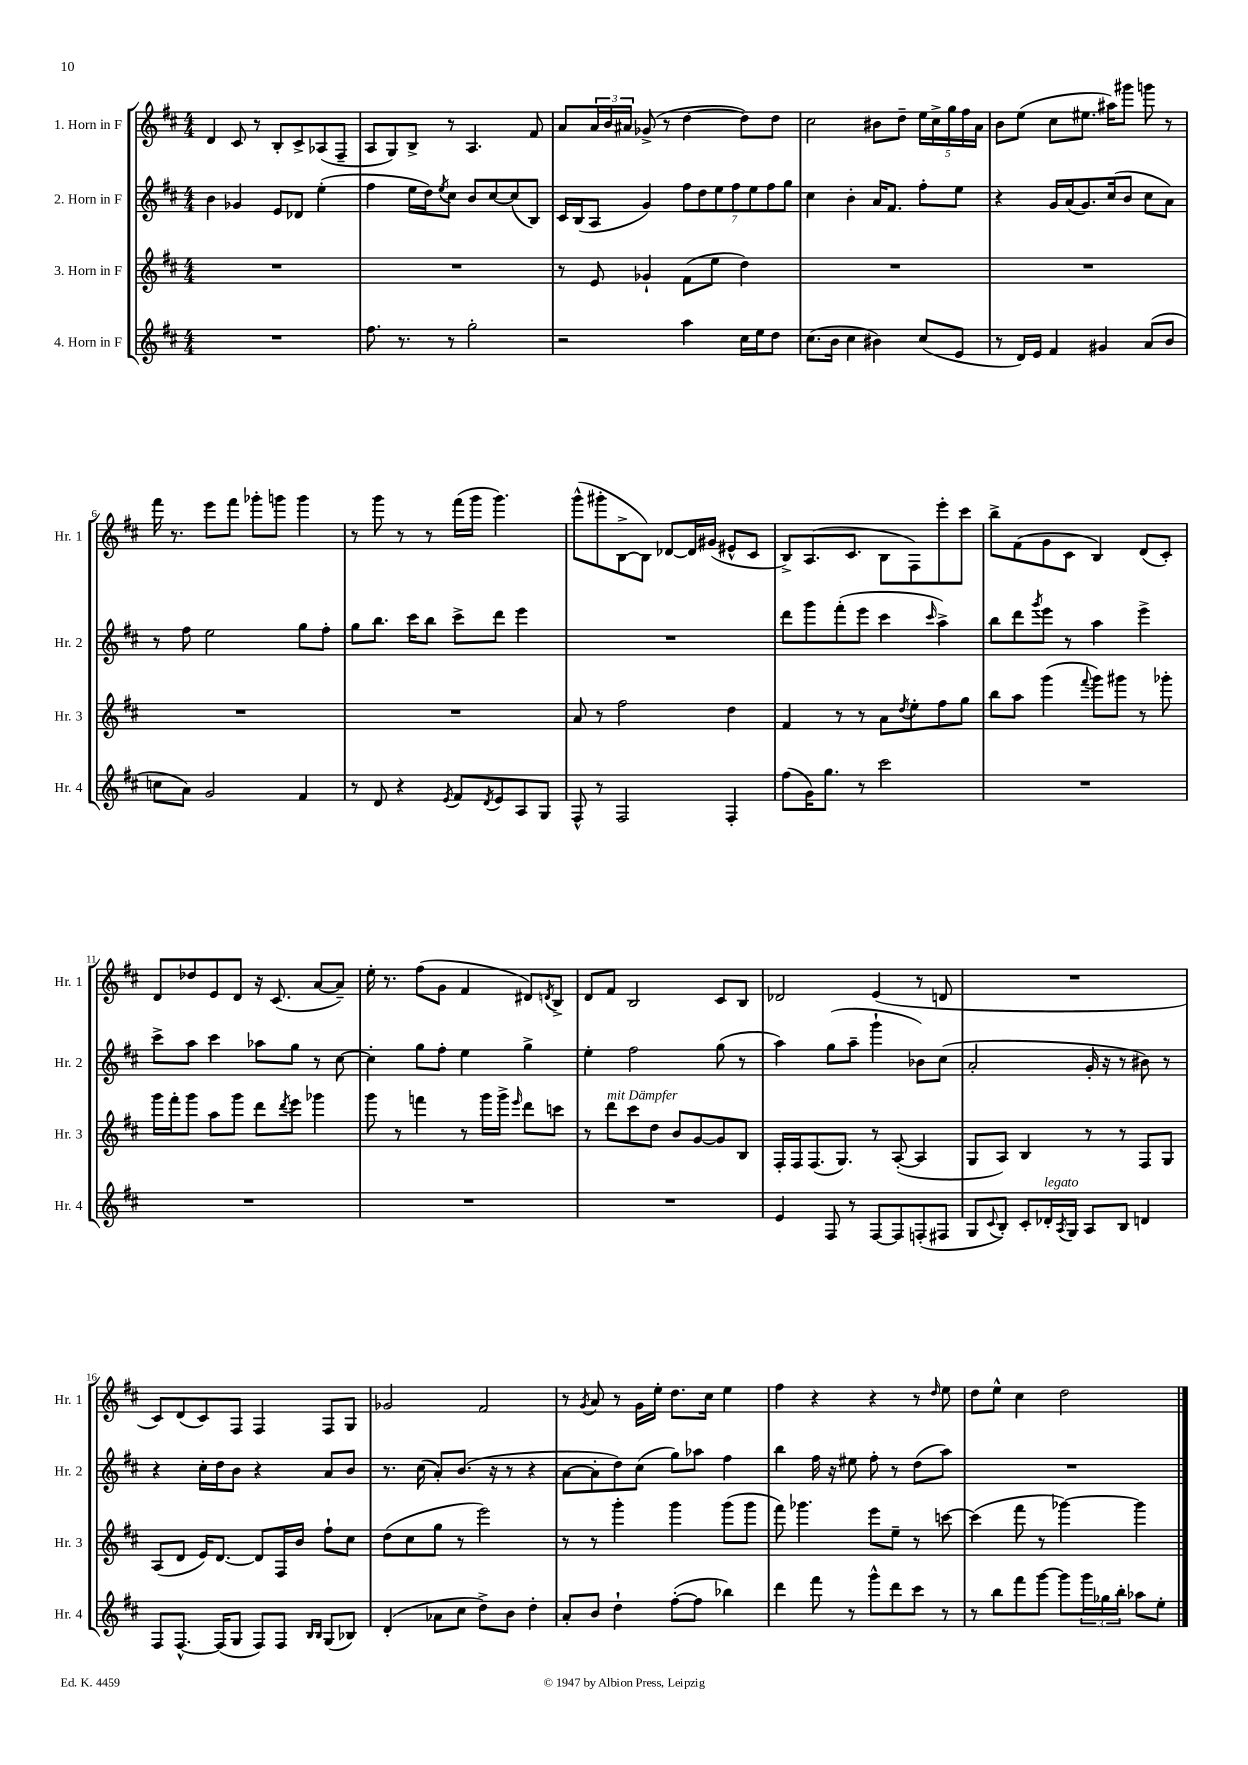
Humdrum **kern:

**kern	**kern	**kern	**kern
*staff4	*staff3	*staff2	*staff1
*clefG2	*clefG2	*clefG2	*clefG2
*k[f#c#]	*k[f#c#]	*k[f#c#]	*k[f#c#]
*M4/4	*M4/4	*M4/4	*M4/4
1r	1r	4b	4d
.	.	4g-	8c#
.	.	.	8r
.	.	8e	8B'
.	.	8d-	8c#^
.	.	(4ee'	(8A-
.	.	.	8F#~
=	=	=	=
8.ff#	1r	4ff#	8A
.	.	.	8G)
8.r	.	.	.
.	.	16ee	8B^
.	.	16dd)	.
.	.	8qee	.
8r	.	8cc#	8r
2gg'	.	8b	4.A
.	.	[8cc#	.
.	.	(8cc#]	.
.	.	8B)	8f#
=	=	=	=
2r	8r	16c#	8a
.	.	(16B	.
.	8e	8A	24a
.	.	.	24b
.	.	.	24a#
.	4g-`	4g)	(8g-^
.	.	.	8r
4aa	(8f#	14ff#	[4dd
.	.	14dd	.
.	8ee	.	.
.	.	14ee	.
.	.	14ff#	.
16cc#	4dd)	.	8dd])
.	.	14ee	.
16ee	.	.	.
.	.	14ff#	.
8dd	.	.	8dd
.	.	14gg	.
=	=	=	=
(8.cc#	1r	4cc#	2cc#
16b	.	.	.
4cc#	.	4b'	.
4b#)	.	16a	8b#
.	.	8.f#	.
.	.	.	8dd~
(8cc#	.	8ff#'	20ee
.	.	.	20cc#^
.	.	.	20gg
8e	.	8ee	.
.	.	.	20ff#
.	.	.	20a
=	=	=	=
8r	1r	4r	8b
16d)	.	.	(8ee
16e	.	.	.
4f#	.	16g	8cc#
.	.	(16a	.
.	.	8.g)	8.ee#
4g#	.	.	.
.	.	(16cc#	16aa#)
.	.	8b	8ggg#
(8a	.	8cc#	8ggg
8b	.	8a)	8r
=	=	=	=
8cc	1r	8r	16fff#
.	.	.	8.r
8a)	.	8ff#	.
2g	.	2ee	8eee
.	.	.	8fff#
.	.	.	8ggg-'
.	.	.	8ggg
4f#	.	8gg	4ggg
.	.	8ff#'	.
=	=	=	=
8r	1r	8gg	8r
8d	.	8.bb	8ggg
4r	.	.	8r
.	.	16ccc#	.
.	.	8bb	8r
8qe	.	.	.
8f#	.	8ccc#^	(16fff#
.	.	.	16ggg
8qd	.	.	.
8e	.	8ddd	4.ggg)
8A	.	4eee	.
8G	.	.	.
=	=	=	=
8F#^^	8a	1r	(8ggg^^
8r	8r	.	8ggg#'
2F#	2ff#	.	[8B^
.	.	.	8B])
.	.	.	[8d-
.	.	.	16d-]
.	.	.	(16g#
4F#'	4dd	.	8e#^^
.	.	.	8c#
=	=	=	=
(8ff#	4f#	8ddd	8B^)
16g)	.	8ggg	(8.A
8.gg	.	.	.
.	8r	(8fff#'	.
.	.	.	8.c#
8r	8r	8eee	.
2ccc#	8a	4ccc#	8B
.	8qdd	.	.
.	8ee'	.	8F#)
.	.	16qqccc#	.
.	8ff#	4aa^)	8eee'
.	8gg	.	8ccc#
=	=	=	=
1r	8bb	8bb	8bb^
.	8aa	8ddd	(8f#
.	.	8qggg	.
.	(4ggg	8eee	8g
.	.	8r	8c#
.	8qqfff#	.	.
.	8ggg)	4aa	4B)
.	8ggg#	.	.
.	8r	4eee^	(8d
.	8ggg-'	.	8c#')
=	=	=	=
1r	16ggg	8ccc#^	8d
.	16fff#'	.	.
.	8ggg	8aa	8dd-
.	8aa	4ccc#	8e
.	8ggg	.	8d
.	8ddd	8aa-	16r
.	.	.	(8.c#
.	8qddd	.	.
.	8eee	8gg	.
.	4ggg-	8r	[8a
.	.	[8cc#	8a~])
=	=	=	=
1r	8ggg	4cc#']	16ee'
.	.	.	8.r
.	8r	.	.
.	4fff	8gg	(8ff#
.	.	8ff#'	8g
.	8r	4ee	4f#
.	16ggg	.	.
.	16ggg^	.	.
.	16qqeee	.	.
.	8ddd	4gg^	8d#)
.	.	.	8qd
.	8ccc	.	8B^
=	=	=	=
1r	8r	4ee'	8d
.	8ddd	.	8f#
.	8ccc#	2ff#	2B
.	8dd	.	.
.	8b	.	.
.	[8g	.	.
.	8g]	(8gg	8c#
.	8B	8r	8B
=	=	=	=
4e	16F#'	4aa)	2d-
.	16F#	.	.
.	(8.F#	.	.
8F#	.	(8gg	.
.	8.G)	.	.
8r	.	8aa~	.
[8F#	8r	4ggg`	(4e
8F#]	([8A'	.	.
(8F'	4A]	8b-)	8r
8F#	.	(8cc#	8d
=	=	=	=
8G	8G	2a'	1r
8qqc#	.	.	.
8B')	8A)	.	.
8c#'	4B	.	.
16d-'	.	.	.
8qA	.	.	.
16G	.	.	.
8A	8r	16g'	.
.	.	16r	.
8B	8r	8r	.
4d	8F#	8b#)	.
.	8G	8r	.
=	=	=	=
8F#	(8A	4r	8c#)
[8.F#^^	8d	.	(8d
.	16e)	16cc#'	8c#)
(16F#]	[8.d	16dd	.
8G	.	8b	8F#
8F#)	8d]	4r	4F#
8F#	16F#	.	.
.	16b	.	.
16qqB	.	.	.
16qqB	.	.	.
(8G	8ff#`	8a	8F#
8B-)	8cc#	8b	8G
=	=	=	=
(4d'	(8dd	8.r	2g-
.	8cc#	.	.
.	.	(16cc#	.
8a-	8gg	8a')	.
8cc#	8r	(8.b	.
8dd^)	2eee)	.	2f#
.	.	16r	.
8b	.	8r	.
4dd'	.	4r	.
=	=	=	=
8a'	8r	[8a	8r
.	.	.	8qg
8b	8r	8a']	8a
4dd`	4ggg'	8dd)	8r
.	.	(8cc#	16g
.	.	.	16ee'
([8ff#'	4ggg	8gg)	8.dd
8ff#]	.	8aa-	.
.	.	.	16cc#
4bb-)	(8ggg	4ff#	4ee
.	8ggg	.	.
=	=	=	=
4ddd	8fff#)	4bb	4ff#
.	4.ggg-	.	.
8fff#	.	16ff#	4r
.	.	16r	.
8r	.	8ee#	.
8ggg^^	8eee	8ff#'	4r
8ddd	8ee~	8r	.
8ccc#	8r	(8dd	8r
.	.	.	16qqdd
8r	[8ccc	8aa)	8ee
=	=	=	=
8r	(4ccc]	1r	8dd
8bb	.	.	8ee^^
8fff#	8fff#	.	4cc#
[8ggg	8r	.	.
8ggg]	[4ggg-)	.	2dd
24ggg	.	.	.
24gg-	.	.	.
24bb'	.	.	.
8aa-	4ggg-]	.	.
8ee'	.	.	.
==	==	==	==
*-	*-	*-	*-
